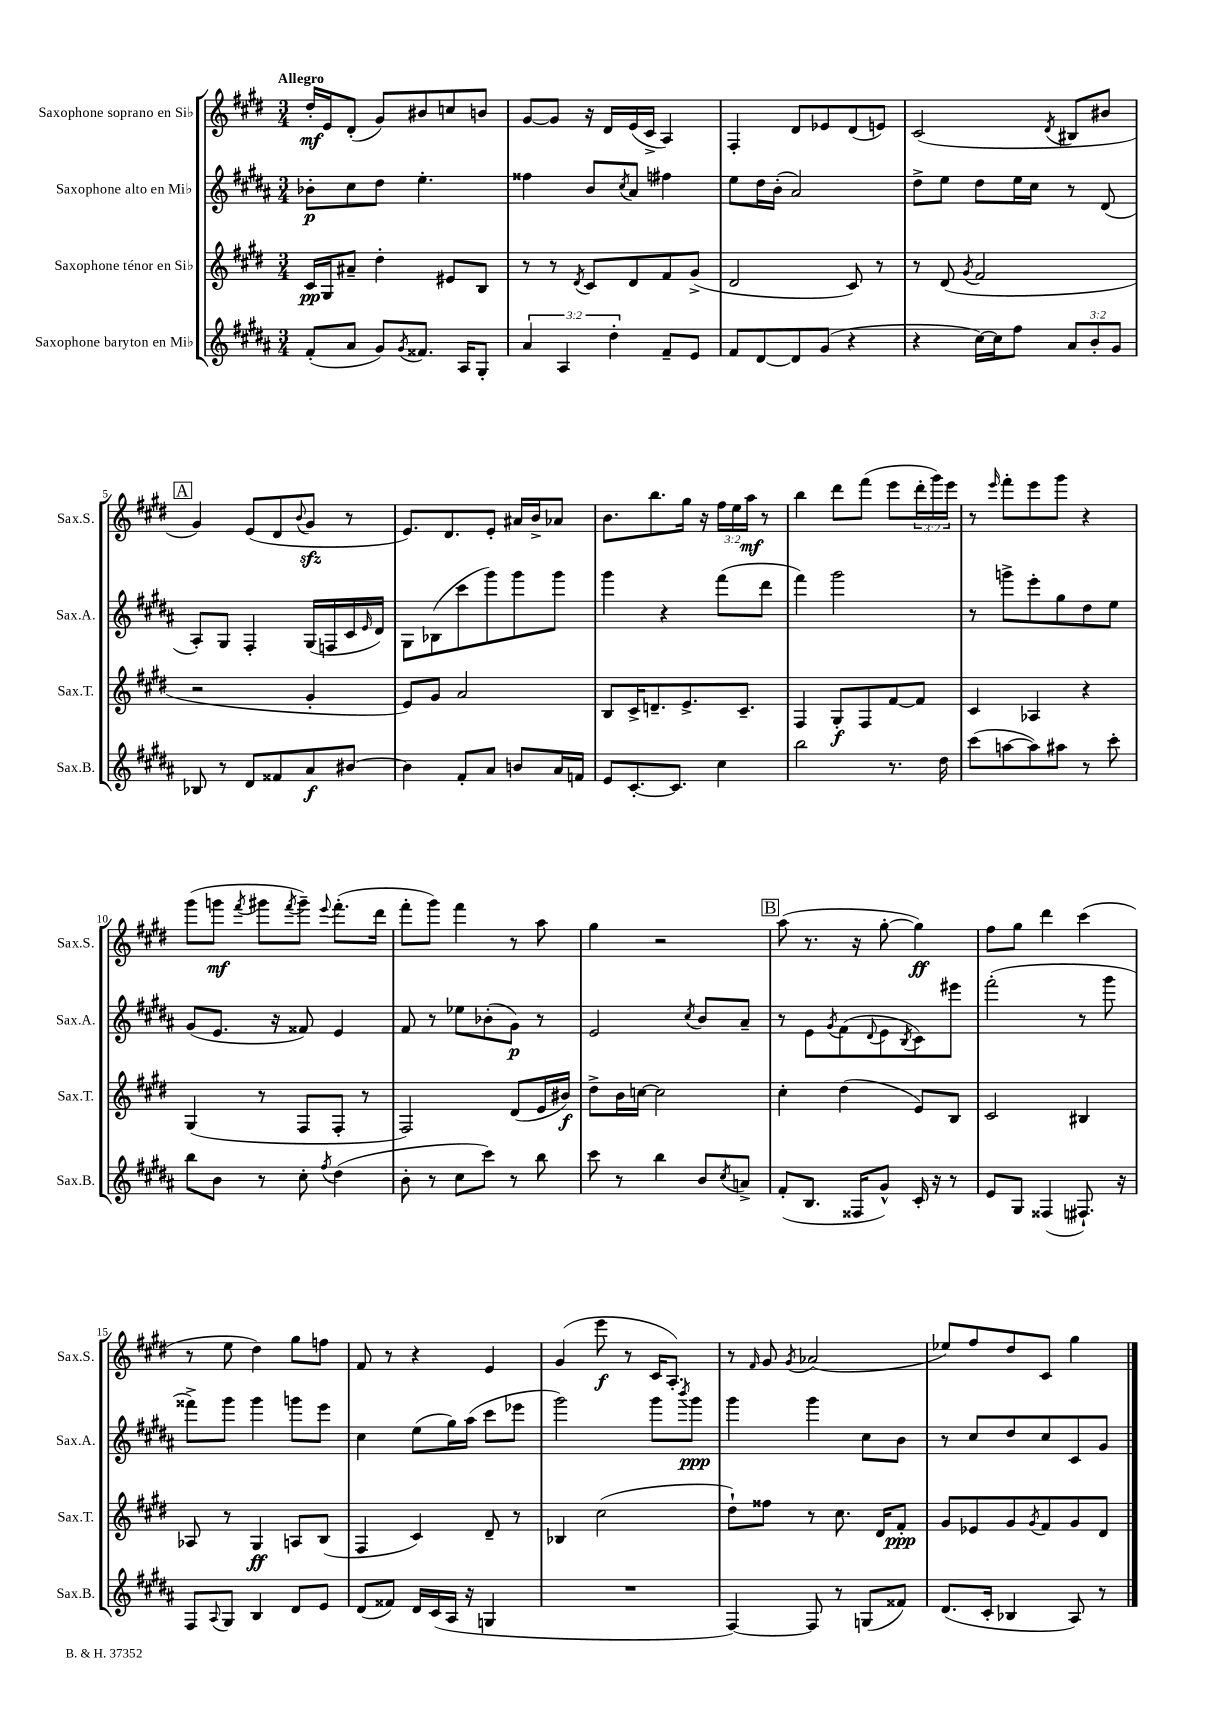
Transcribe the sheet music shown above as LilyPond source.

<<
\new StaffGroup <<
\new Staff = "s0" \with { instrumentName = "Saxophone soprano en Sib" shortInstrumentName = "Sax.S." } {
    \clef treble \key e \major \numericTimeSignature \time 3/4 \override Staff.TupletNumber.text = #tuplet-number::calc-fraction-text \tempo "Allegro"
    dis''16-.\mf e'16 dis'8-.( gis'8) bis'8 c''8 b'8 |
    gis'8~ gis'8 r16 dis'16 e'16( cis'16-> a4) |
    fis4-. dis'8 ees'8 dis'8( e'8) |
    cis'2( \acciaccatura { dis'8 } bis8 bis'8 |
    \mark \markup { \box "A" } gis'4) e'8( dis'8 \appoggiatura { b'8 } gis'8\sfz r8 |
    e'8.) dis'8. e'8-. ais'16 b'16-> aes'8 |
    b'8. b''8. gis''16 r16 \tuplet 3/2 { fis''16 e''16 a''16\mf } r8 |
    b''4 dis'''8 fis'''8( e'''8 \tuplet 3/2 { dis'''16-. gis'''16) e'''16 } |
    r8 \grace { e'''16 } fis'''8-. e'''8 gis'''8 r4 |
    gis'''8( g'''8\mf \acciaccatura { fis'''8 } gis'''8 \acciaccatura { fis'''8 } gis'''8--) \appoggiatura { e'''8 } fis'''8.-.( dis'''16 |
    fis'''8-. gis'''8) fis'''4 r8 a''8 |
    gis''4 r2 |
    \mark \markup { \box "B" } a''8( r8. r16 gis''8~-. gis''4\ff) |
    fis''8 gis''8 dis'''4 cis'''4( |
    r8 e''8 dis''4) gis''8 f''8 |
    fis'8 r8 r4 e'4 |
    gis'4( e'''8\f r8 cis'16 a8.-.) |
    r8 \grace { fis'16 } gis'8 \acciaccatura { gis'8 } aes'2( |
    ees''8) fis''8 dis''8 cis'8 gis''4 \bar "|." |
}
\new Staff = "s1" \with { instrumentName = "Saxophone alto en Mib" shortInstrumentName = "Sax.A." } {
    \clef treble \key b \major \numericTimeSignature \time 3/4
    bes'8-.\p cis''8 dis''8 e''4.-. |
    fisis''4 b'8 \acciaccatura { cis''8 } ais'8 fis''4 |
    e''8 dis''16 b'16-.( ais'2) |
    dis''8-> e''8 dis''8 e''16 cis''16 r8 dis'8( |
    \mark \markup { \box "A" } ais8-.) gis8 fis4-. gis16( f16 cis'16 \grace { e'16 } dis'16) |
    gis8 bes8( cis'''8 gis'''8) gis'''8 gis'''8 |
    gis'''4 r4 fis'''8( dis'''8 |
    fis'''4) gis'''2 |
    r8 g'''8-> e'''8-. gis''8 dis''8 e''8 |
    gis'8( e'8. r16 fisis'8) e'4 |
    fis'8 r8 ees''8 bes'8-.( gis'8\p) r8 |
    e'2 \acciaccatura { cis''8 } b'8 ais'8-- |
    \mark \markup { \box "B" } r8 e'8 \acciaccatura { gis'8 } fis'8( \appoggiatura { dis'8 } e'8 \acciaccatura { b8 } cis'8) eis'''8 |
    fis'''2-.( r8 gis'''8 |
    fisis'''8->) gis'''8 gis'''4 g'''8 e'''8 |
    cis''4 e''8( gis''16) ais''16( cis'''8 ees'''8 |
    gis'''2) gis'''8 \acciaccatura { b'''8 } gis'''8\ppp |
    gis'''4 gis'''4 cis''8 b'8 |
    r8 cis''8 dis''8 cis''8 cis'8 gis'8 \bar "|." |
}
\new Staff = "s2" \with { instrumentName = "Saxophone ténor en Sib" shortInstrumentName = "Sax.T." } {
    \clef treble \key e \major \numericTimeSignature \time 3/4
    cis'16\pp gis16 ais'8-- dis''4-. eis'8 b8 |
    r8 r8 \acciaccatura { dis'8 } cis'8 dis'8 fis'8 gis'8->( |
    dis'2 cis'8) r8 |
    r8 dis'8( \acciaccatura { gis'8 } fis'2 |
    \mark \markup { \box "A" } r2 gis'4-. |
    e'8) gis'8 a'2 |
    b8 cis'16-> d'8.-- e'8.-> cis'8.-- |
    fis4 gis8-.\f fis8 fis'8~ fis'8 |
    cis'4 aes4 r4 |
    gis4( r8 fis8 fis8-. r8 |
    fis2) dis'8( e'16 bis'16\f) |
    dis''8-> b'16 c''16~ c''2 |
    \mark \markup { \box "B" } cis''4-. dis''4( e'8) b8 |
    cis'2 bis4 |
    aes8 r8 gis4\ff a8 b8( |
    fis4 cis'4) dis'8-- r8 |
    bes4 cis''2( |
    dis''8-!) fisis''8 r8 cis''8. dis'16 fis'8-.\ppp |
    gis'8 ees'8 gis'8 \acciaccatura { gis'8 } fis'8 gis'8 dis'8 \bar "|." |
}
\new Staff = "s3" \with { instrumentName = "Saxophone baryton en Mib" shortInstrumentName = "Sax.B." } {
    \clef treble \key b \major \numericTimeSignature \time 3/4 \override Staff.TupletNumber.text = #tuplet-number::calc-fraction-text
    fis'8-.( ais'8 gis'8) \acciaccatura { gis'8 } fisis'8. ais16 gis8-. |
    \tuplet 3/2 { ais'4 ais4 dis''4-. } fis'8-- e'8 |
    fis'8 dis'8~ dis'8 gis'8( r4 |
    r4 cis''16~) cis''16 fis''8 \tuplet 3/2 { ais'8 b'8-. gis'8 } |
    \mark \markup { \box "A" } bes8 r8 dis'8 fisis'8 ais'8\f bis'8~ |
    bis'4 fis'8-. ais'8 b'8 ais'16 f'16 |
    e'8 cis'8.~-. cis'8. cis''4 |
    b''2 r8. dis''16 |
    cis'''8( a''8~ a''8) ais''8 r8 cis'''8-. |
    b''8 b'8 r8 cis''8-. \acciaccatura { fis''8 } dis''4( |
    b'8-. r8 cis''8 cis'''8) r8 b''8 |
    cis'''8 r8 b''4 b'8 \acciaccatura { cis''8 } a'8-> |
    \mark \markup { \box "B" } fis'8-.( b8. fisis16 gis'8-^) cis'16-. r16 r8 |
    e'8 gis8 fisis4( fis8.-!) r16 |
    fis8 \appoggiatura { ais8 } gis8 b4 dis'8 e'8 |
    dis'8( fisis'8) dis'16 cis'16( ais16 r16 g4 |
    R2. |
    fis4~) fis8 r8 g8( fisis'8) |
    dis'8.( cis'16-. bes4 ais8) r8 \bar "|." |
}
>>
>>
